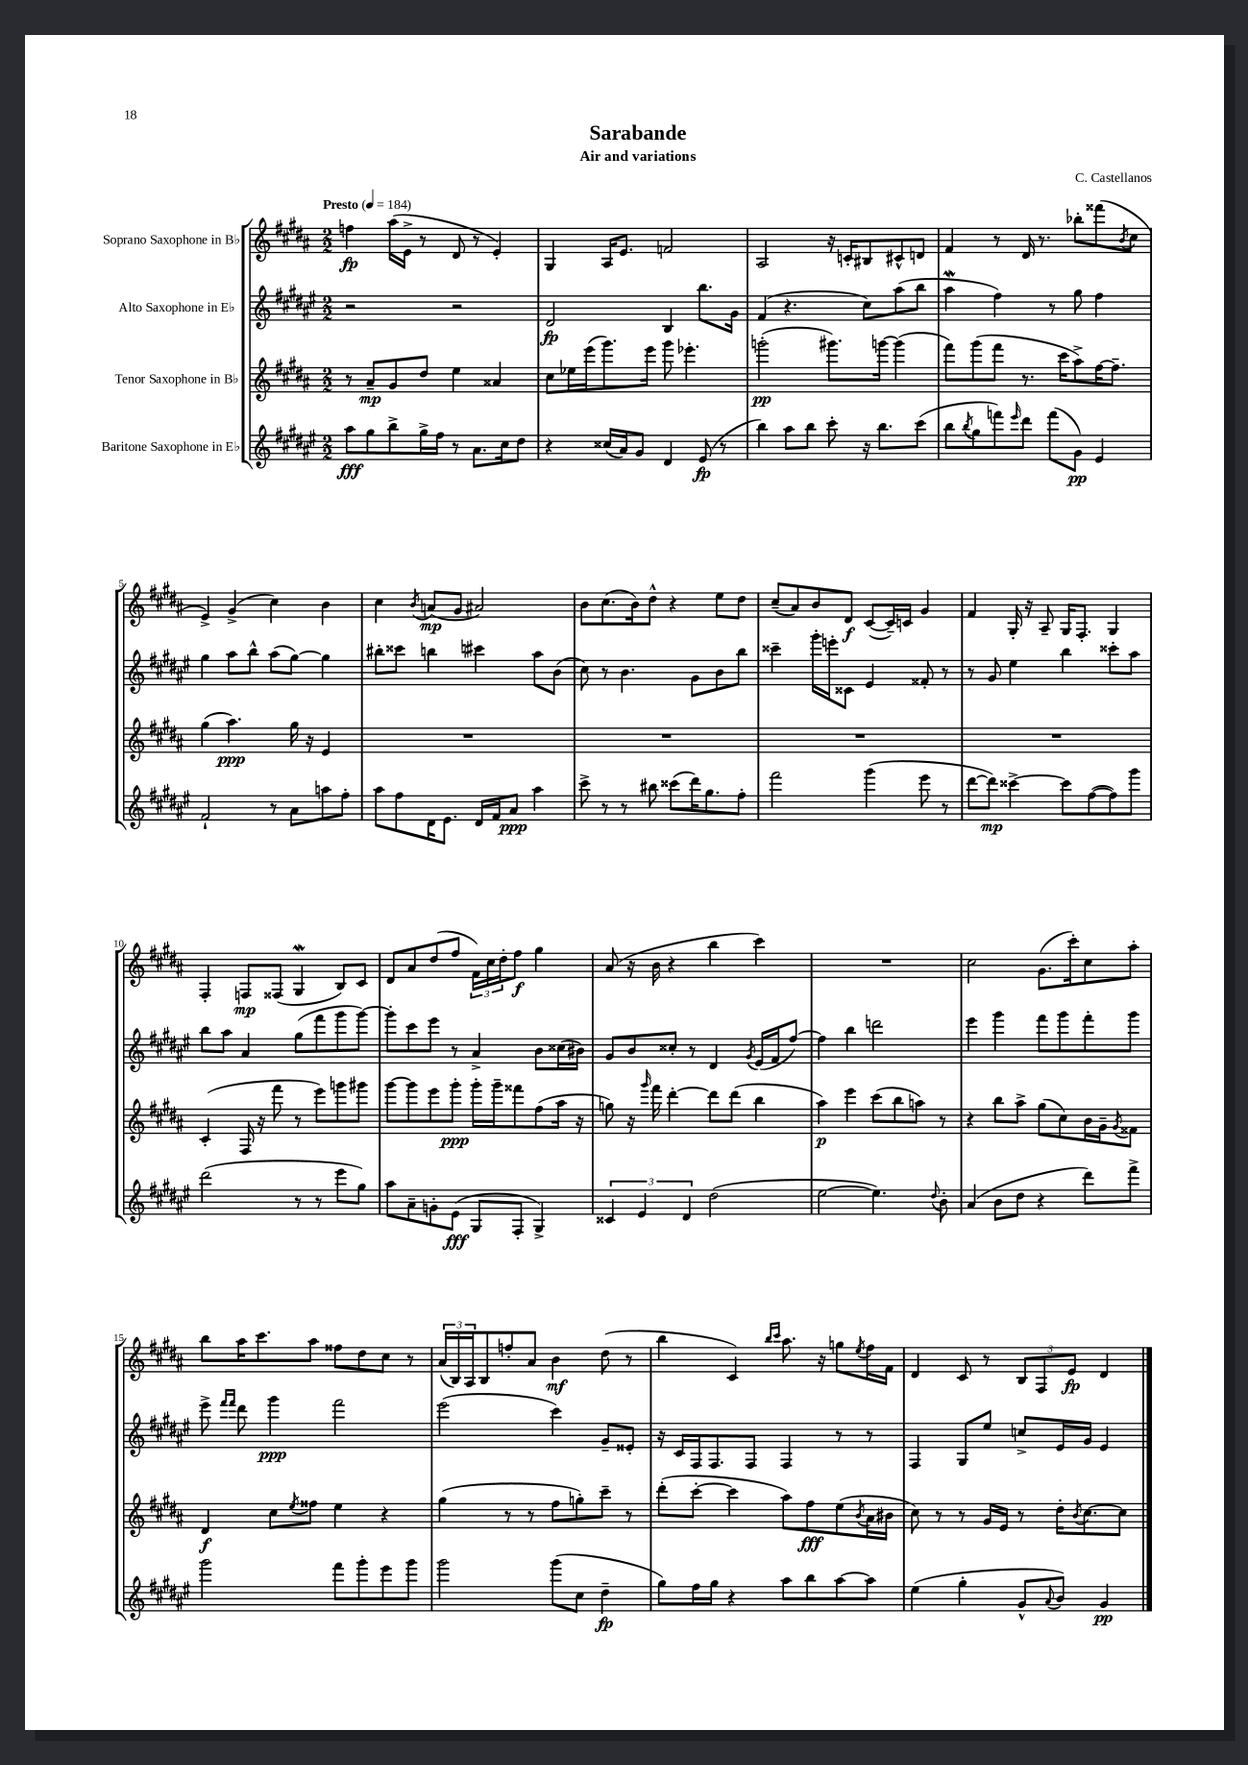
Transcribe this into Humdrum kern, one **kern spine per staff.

**kern	**kern	**kern	**kern
*staff4	*staff3	*staff2	*staff1
*clefG2	*clefG2	*clefG2	*clefG2
*k[f#c#g#d#a#e#]	*k[f#c#g#d#a#]	*k[f#c#g#d#a#e#]	*k[f#c#g#d#a#]
*M2/2	*M2/2	*M2/2	*M2/2
*MM184	*MM184	*MM184	*MM184
8aa#	8r	2r	4ff
8gg#	8a#~	.	.
8bb^	8g#	.	(16aa#
.	.	.	16e^
16gg#^	8dd#	.	8r
16ff#	.	.	.
8r	4ee	2r	8d#
8.a#	.	.	8r
.	4a##	.	4e')
16cc#	.	.	.
8dd#	.	.	.
=	=	=	=
4r	8cc#	2d#	4G#
.	16ee-	.	.
.	(16eee	.	.
(16cc##	8.ggg#)	.	16A#
16a#)	.	.	8.e
8g#	.	.	.
.	16eee	.	.
4d#	8ggg#	4B	2f
.	4.eee-'	.	.
(8e#	.	8.bb	.
8r	.	.	.
.	.	16g#	.
=	=	=	=
4bb)	(2ggg'	(4f#	2A#
8aa#	.	4.r	.
8bb	.	.	.
8ccc#'	8.ggg#)	.	16r
.	.	.	16c'
16r	.	8cc#)	8B#
8.bb	[16ggg	.	.
.	(4ggg]	(8aa#	8c#^^
(8ccc#	.	8bb	8d
=	=	=	=
8bb	8fff#)	4aa#	4f#
8qbb	.	.	.
8gg#	(8ggg#	.	.
8fff)	8fff#	4ff#)	8r
16qqeee#	.	.	.
8ddd#	8.r	.	16d#
.	.	.	8.r
(8fff	.	8r	.
.	16ccc#	.	.
8g#)	8aa#^)	8gg#	8bb-'
4e#	[16ff#	4ff#	(8fff##
.	8.ff#~]	.	.
.	.	.	8qb
.	.	.	8cc#
=	=	=	=
2f#`	(4gg#	4gg#	4e^)
.	4.aa#)	8aa#	(4g#^
.	.	8bb^^	.
8r	.	(8aa#	4cc#)
8a#	16gg#	[8gg#)	.
.	16r	.	.
8aa	4e	4gg#]	4b
8ff#'	.	.	.
=	=	=	=
8aa#	1r	8bb#'	4cc#
8ff#	.	8ccc##	.
.	.	.	8qb
16d#	.	4bb	(8a
8.e#	.	.	.
.	.	.	8g#
16d#	.	4ccc#	2a#)
16f#	.	.	.
8a#	.	.	.
4aa#	.	8aa#	.
.	.	(8b	.
=	=	=	=
8ccc#^	1r	8cc#)	8b
8r	.	8r	(8.cc#
8r	.	4.b	.
.	.	.	16b)
8bb#	.	.	8dd#^^
(8ccc##	.	.	4r
16ddd#)	.	8g#	.
8.gg#	.	.	.
.	.	8b	8ee
8ff#'	.	8bb	8dd#
=	=	=	=
2fff#	1r	4ccc##~	(8cc#~
.	.	.	8a#)
.	.	16ggg#'	8b
.	.	16eee'	.
.	.	8c##	8d#
(4ggg#	.	4e#	([8c#
.	.	.	16c#~])
.	.	.	16c
8eee#	.	8f##'	4g#
8r	.	8r	.
=	=	=	=
[8ddd#	1r	8r	4f#
8ddd#])	.	8g#	.
[4ccc##^	.	4ee#	16G#'
.	.	.	16r
.	.	.	8A#~
8ccc##]	.	4bb	16G#
.	.	.	8.F#'
([8ff#	.	.	.
8ff#])	.	8ccc##'	4G#
8ggg#	.	8aa#	.
=	=	=	=
(2ddd#	(4c#'	8bb	4F#'
.	.	8aa#	.
.	16F#	4a#	8F
.	16r	.	.
.	8fff#	.	(8F##
8r	8r	(8gg#	4G#
8r	8eee)	8fff#	.
8eee#	8ggg	8ggg#	8B)
8gg#)	8ggg#	[8ggg#)	8c#
=	=	=	=
8aa#	[8ggg#	8ggg#']	8d#
8a#~	8ggg#]	8ccc#	8a#
8g'	8eee	8eee#	(8dd#
(8e#	8ggg#'	8r	8ff#
8G#	16ggg#'	4a#^	24f#)
.	.	.	24cc#
.	16ggg#~	.	.
.	.	.	24dd#'
8F#'	8fff##	.	8ff#
4G#^)	(8ff#	8b	4gg#
.	16aa#	(16cc##	.
.	16r	16b#)	.
=	=	=	=
6c##	8gg)	8g#	(8a#
.	16r	8b	16r
6e#	.	.	.
.	16qqggg#	.	.
.	16fff#	.	16b
.	[4ddd#'	8cc##'	4r
6d#	.	.	.
.	.	8r	.
(2dd#	8ddd#]	4d#	4bb
.	(8ddd#	.	.
.	.	8qg#	.
.	4bb	(16e#	4ccc#)
.	.	16f#	.
.	.	[8ff#)	.
=	=	=	=
[2ee#	4aa#)	4ff#]	1r
.	4eee	4bb	.
4.ee#])	(8ccc#	2ddd	.
.	8bb	.	.
.	8aa)	.	.
8qqdd#	.	.	.
8b'	8r	.	.
=	=	=	=
(4a#	4r	4eee#	2cc#
8b	8bb	4ggg#	.
8dd#	8aa#^	.	.
4r	(8gg#	8fff#	(8.g#
.	8cc#)	8ggg#	.
.	.	.	16ccc#')
8ddd#)	16b	8fff#'	8cc#
.	16g#~	.	.
.	8qg#	.	.
8fff#^	8f##	8ggg#	8aa#'
=	=	=	=
2ggg#	4d#	8eee#^	8bb
.	.	16qqfff#	.
.	.	16qqfff#	.
.	.	8ddd#	16aa#
.	.	.	8.ccc#
.	8cc#	4ggg#	.
.	8qee	.	.
.	8ff##	.	8aa#
8fff#	4ee	2fff#	8ff##
8ggg#'	.	.	8dd#
8eee#	4r	.	8cc#
8ggg#	.	.	8r
=	=	=	=
2ggg#	(4gg#	(2eee#	(24a#
.	.	.	24B)
.	.	.	24A#
.	.	.	8B
.	8r	.	8ff'
.	8r	.	8a#
(8ggg#	8ff#	4ccc#)	4b
8cc#	8gg')	.	.
4dd#~	8ccc#~	8g#~	(8dd#
.	8r	8e##'	8r
=	=	=	=
8gg#)	(8ddd#'	16r	4bb
.	.	16c#	.
16ff#	[8ccc#'	16F#	.
16gg#	.	8.F#	.
4r	4ccc#]	.	4c#)
.	.	8F#	.
.	.	.	16qqbb
.	.	.	16qqccc#
8aa#	8aa#)	4F#	8.aa#
8bb	8ff#	.	.
.	.	.	16r
[8aa#	(8ee	8r	8gg
.	8qb	.	8qee
8aa#]	16a#	8r	16ff#
.	16b#	.	16f#
=	=	=	=
(4ee#	8cc#)	4F#	4d#
.	8r	.	.
4gg#'	8r	8G#	8c#
.	16g#	8ee#	8r
.	16e	.	.
8g#^^	8r	8cc^	12B
.	.	.	12F#
8qqa#	.	.	.
8b)	16dd#'	16e#	.
.	.	.	12e
.	8qb	.	.
.	[8.cc#	16g#	.
4g#	.	4e#	4d#
.	8cc#]	.	.
==	==	==	==
*-	*-	*-	*-
